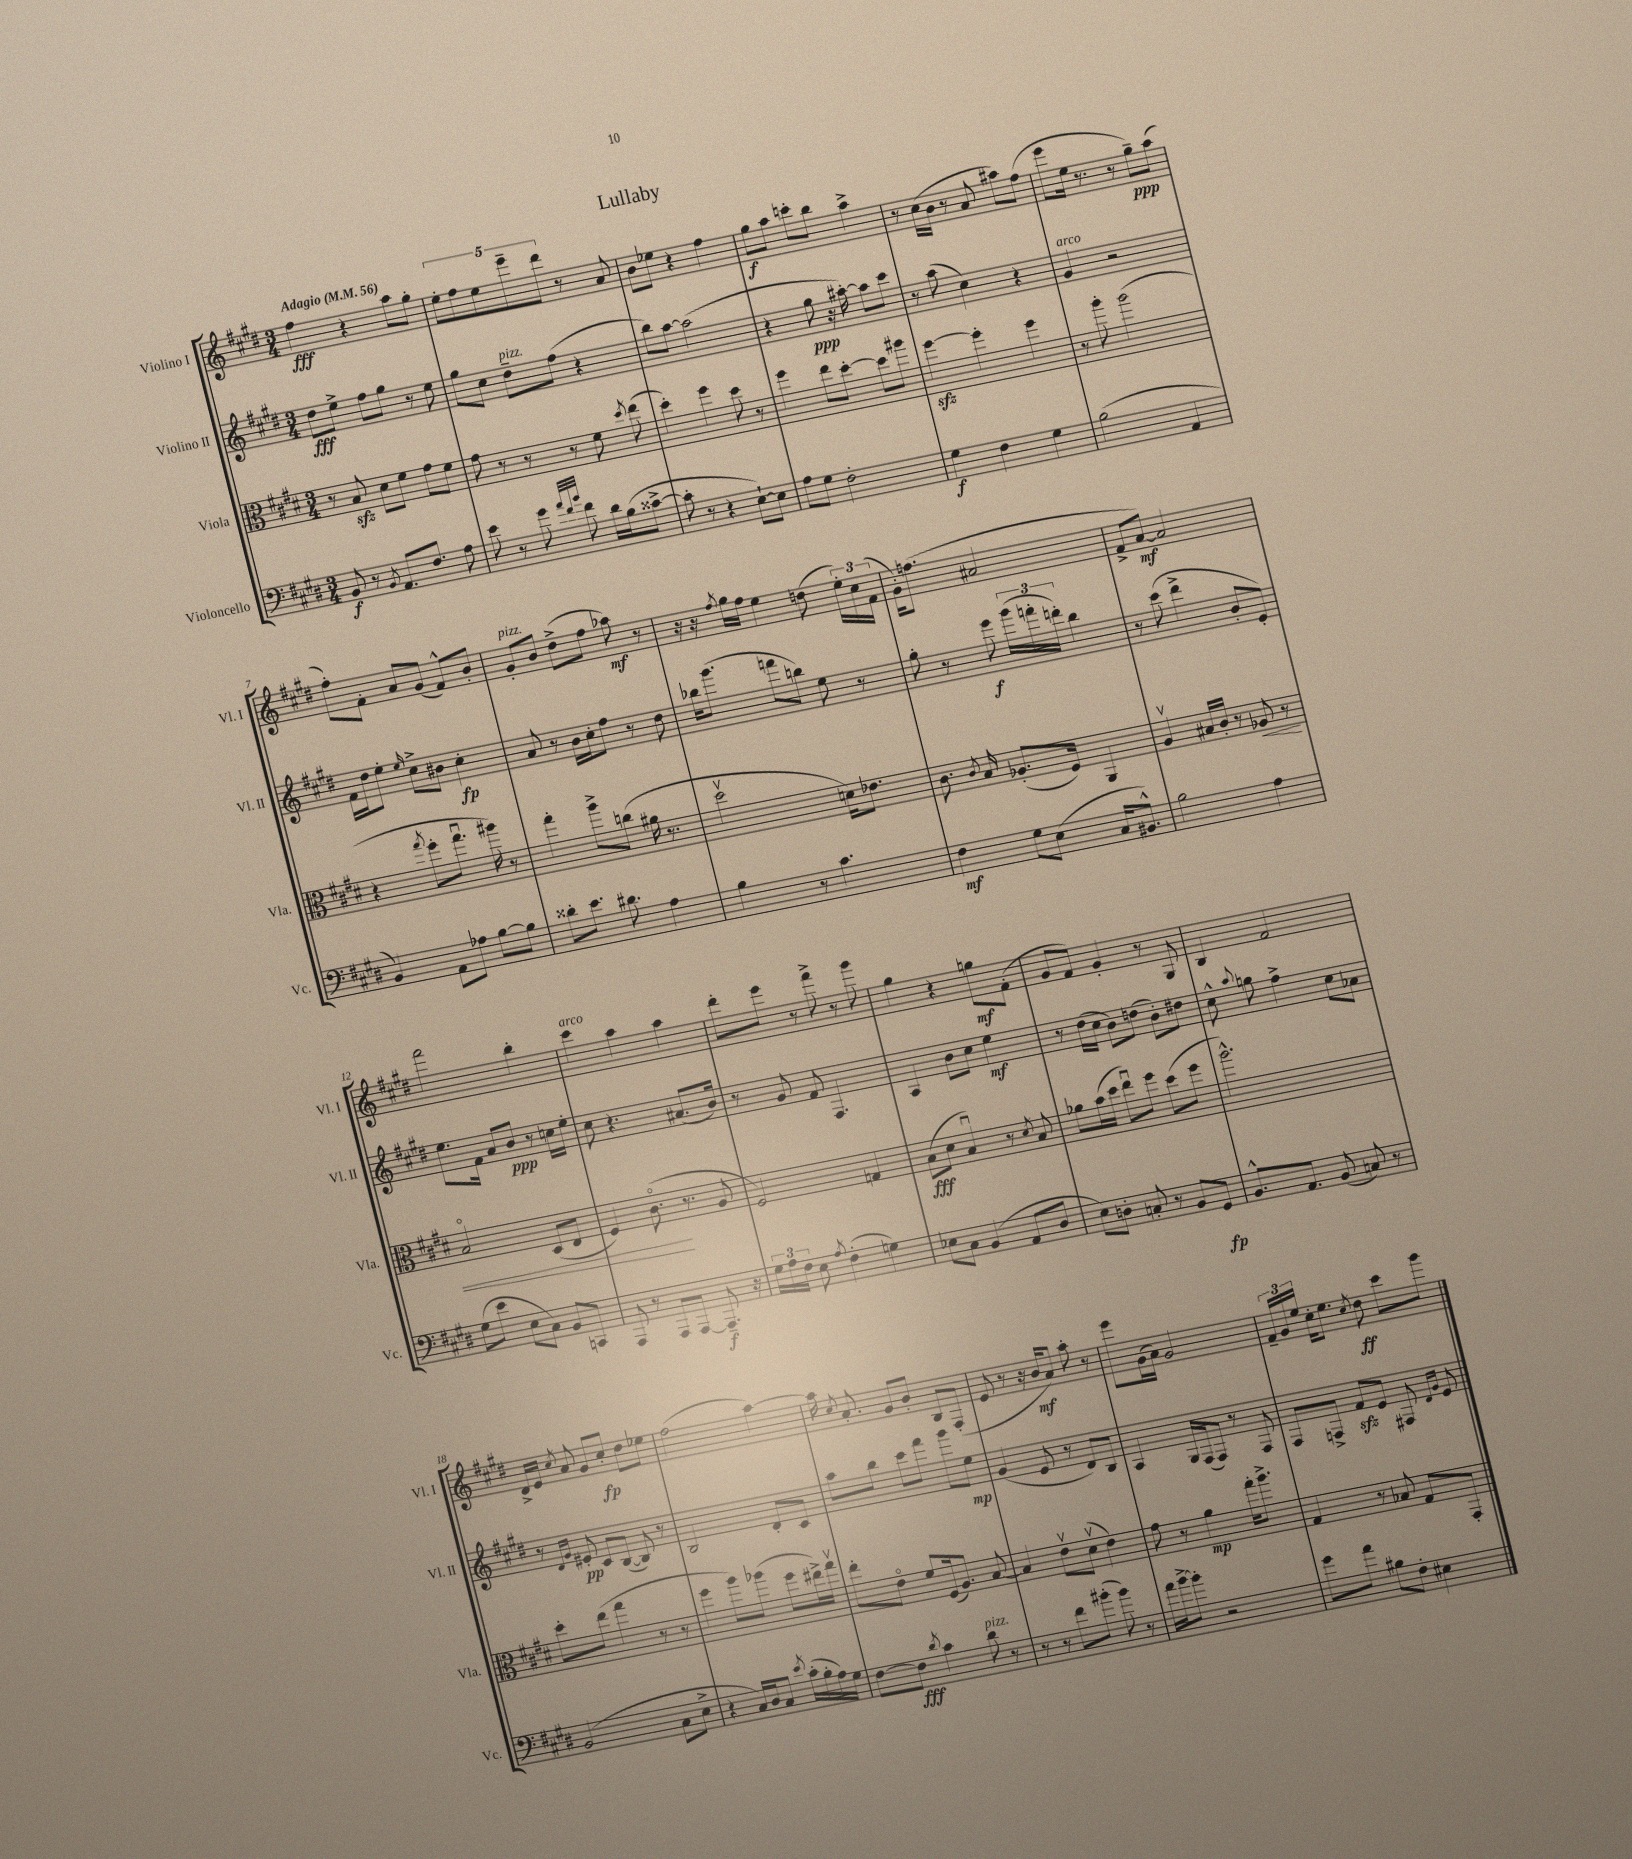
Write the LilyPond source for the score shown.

\header { title = "Lullaby" }
<<
\new StaffGroup <<
\new Staff = "s0" \with { instrumentName = "Violino I" shortInstrumentName = "Vl. I" } {
    \clef treble \key e \major \numericTimeSignature \time 3/4 \tempo "Adagio" 4 = 56
    \autoBeamOff fis''4\fff r4 a''8[ gis''8]-. |
    \tuplet 5/4 { e''8[-. fis''8 e''8 e'''8-- dis'''8] } r8 a'8 |
    b'8[ ees''8] r4 fis''4 |
    gis''8[\f a''8] c'''8[-. b''8] a''4-> |
    r8 cis''16[( b'16] r8 a'8 ais''8[) fis''8]( |
    e'''8[ e''16] r8. r8 gis''8[--\ppp) a''8]( |
    fis''8[-.) fis'8]-. a'8[ gis'8]( fis'8[-^) b'8]-. |
    gis'8[-.^\markup { \italic "pizz." } b'8] dis''8[->( fis''8] aes''8\mf) r8 |
    r16 r16 \acciaccatura { fis''8 } gis''16[ fis''16] e''4 d''8( \tuplet 3/2 { e''16[-.) cis''16 fis'16]( } |
    gis'16[-.) f''8.]( ais'2 |
    fis'8[-> a'8]~\mf) a'2 |
    fis'''2 b''4-. |
    cis'''4^\markup { \italic "arco" } a''4 a''4 |
    dis'''8[-. e'''8] r8 fis'''8-> r8 gis'''8 |
    gis''4 r4 g''8[\mf fis'8]-.( |
    gis'8[ fis'8]) gis'4-. r8 gis8 |
    b4 fis'2 |
    dis'16[-> e'16] \acciaccatura { cis''8 } a'8 gis'8[ cis''8]-.\fp dis''8[ ees''8] |
    fis''2( a''4~) |
    a''16 \acciaccatura { cis''8 } a'8.-. gis'8[ b'8]-. b8[ fis8]-.( |
    e'8 r8 r16 b'16[\mf a'8]) a''8-. r8 |
    e'''8[ gis'16( a'16]) gis'2 |
    \tuplet 3/2 { fis'16[-- gis'16 e''16] } cis''16[-. e''8.] \acciaccatura { cis''8 } dis''8\ff cis'''8[ gis'''8] \bar "|." |
}
\new Staff = "s1" \with { instrumentName = "Violino II" shortInstrumentName = "Vl. II" } {
    \clef treble \key e \major \numericTimeSignature \time 3/4
    \autoBeamOff dis''8[\fff e''8]-> fis''8[ gis''8] r8 e''8 |
    gis''8[ cis''8] dis''8[--^\markup { \italic "pizz." } fis''8]( r4 |
    b''8[) a''8]~ a''2( |
    r4 gis''8\ppp r16 ais''16~-.) ais''8[ cis'''8] |
    r8 a''8( cis''4) r4 |
    gis'4^\markup { \italic "arco" } r2 |
    fis'16[ dis''16 e''8]-. \grace { e''16 } cis''8[-> bis'8] cis''4-.\fp |
    a'8 r8 b'16[ cis''16-. fis''8] r8 dis''8 |
    bes''16[ gis'''8.]( f'''8[ b''8]) e''8 r8 |
    gis''8-. r8 e'''8\f \tuplet 3/2 { gis'''16[( f'''16-. d'''16]-.) } b''4 |
    r8 cis'''8( dis'''4-> b'8[-. e'8]-.) |
    e''8.[ fis'16] a'8[ b'8]\ppp r8 c''16[ e''16]-. |
    cis''8 r4. ais'8.[( b'16]) |
    r8 gis'8 fis'8 fis4. |
    a4 b'8[ cis''8] e''4\mf |
    r8 dis''16[( cis''16] b'8[) d''8]( b'8[-.) dis''8] |
    cis''8-^ \appoggiatura { a''8 } g''8 fis''4-> cis''8[ aes'8] |
    r8 \grace { dis'16[ gis'16] } eis'8-.\pp cis'8[ b8]~( b8) r8 |
    b2 dis'8[-. cis'8] |
    a''8[ b''8] cis'''8[ fis'''8] gis'''8[ e''8]\mp |
    gis'4( e'8 r8 dis'8[) b8] |
    a4 gis16[ fis16( fis8]) r8 fis8 |
    fis8[ f8]-> fis'8[\sfz e'8] fis8 \grace { dis'16[ gis'16] } e'8 \bar "|." |
}
\new Staff = "s2" \with { instrumentName = "Viola" shortInstrumentName = "Vla." } {
    \clef alto \key e \major \numericTimeSignature \time 3/4
    \autoBeamOff r8 b8\sfz dis'8[ fis'8] gis'8[ fis'8] |
    gis'8 r8 r8 r8 fis'8 \acciaccatura { dis''8 } e''8( |
    dis''4-.) fis''4 dis''8 r8 |
    fis''4 e''8[ dis''8]~-. dis''8[ ais''8] |
    fis''4~\sfz fis''4-. fis''4 |
    r8 a''8-. a''2( |
    r4 \acciaccatura { gis''8 } fis''8[-. gis''8.]\downbow ais''16) r8 |
    gis''4-. a''8[-> c''8]( ais'16 r8. |
    dis''2\upbow d'16[) ees'8.] |
    cis'8. \acciaccatura { cis'8 } b16 aes8.[-.( fis16]) a,4 |
    a4\upbow bis16[ cis'16]-. r8 aes8\< r8 |
    b2\flageolet dis8[( e8] |
    fis4) cis'8.\flageolet\!( r8. a8 |
    fis2) g4 |
    b8[\fff( dis'8] b4\downbow) r8 \acciaccatura { dis'8 } b8 |
    aes'8[ b'16( dis''16] e''8[\downbow) fis''8] dis''8[( fis''8] |
    a''2.-^) |
    dis''8[-. e''8]( gis''4 r8 r8 |
    fis''4 a''8[) aes''8]( fis''8[ eis''16->) gis''16]\upbow |
    e''8[-. e'8]\flageolet fis'8[ fis16( a8.]) b8~ |
    b4 e'8[\upbow dis'8]\upbow( e'4) |
    gis'8 r8 a'4\mp gis''16[-. a''8.]-> |
    gis4 r8 bes8 gis8[ gis,8]-. \bar "|." |
}
\new Staff = "s3" \with { instrumentName = "Violoncello" shortInstrumentName = "Vc." } {
    \clef bass \key e \major \numericTimeSignature \time 3/4
    \autoBeamOff b,8\f r8 \acciaccatura { b,8 } a,8.[ fis8.] a8 |
    e'8 r8 gis'8 \grace { a'32[ fis'32 b'32] } fis'8 dis'16[ b16( cisis'8]~-> |
    cisis'8-. r8 r4 e8[~-!) e8] |
    a8[ gis8] fis2-. |
    gis4\f fis4 gis4 |
    b2( a,4 |
    b,4) a,8[ aes8] b8[~ b8] |
    disis'8[-. e'8.] dis'8. a4 |
    b4 r8 cis'4. |
    fis4\mf gis8[ e8]( cis16[ bis,8.]-^) |
    b2 a4 |
    gis8[( e'8] e8[ cis8]) b,8[ c,8] |
    a,,8 r8 a,,8[ a,,8]~ a,,8.--\f r16 |
    \tuplet 3/2 { gis16[ a16 fis16] } e8 \acciaccatura { a8 } fis4-.( g4) |
    ees8[ cis8] b,4( a,8[ dis8] |
    e8[) d8]-. c8-. r8 b,8[ gis,8]\fp |
    b,8.[-^ a,8.] b,8( c8) r8 |
    b,2( cis8[ e8]-> |
    r4 cis16[) dis16 cis8] \acciaccatura { e'8 } cis'16[-.( b16-. a16) gis16] |
    fis8[~ fis8]\fff \acciaccatura { dis'8 } cis'4 dis'8^\markup { \italic "pizz." } r8 |
    r8 r8 fis'8[ bis'8]-.( bis'8) r8 |
    a'16[ b'16~-> b'8]-. r2 |
    gis'8[ a'8] bis8[ fis8]-. eis4 \bar "|." |
}
>>
>>
